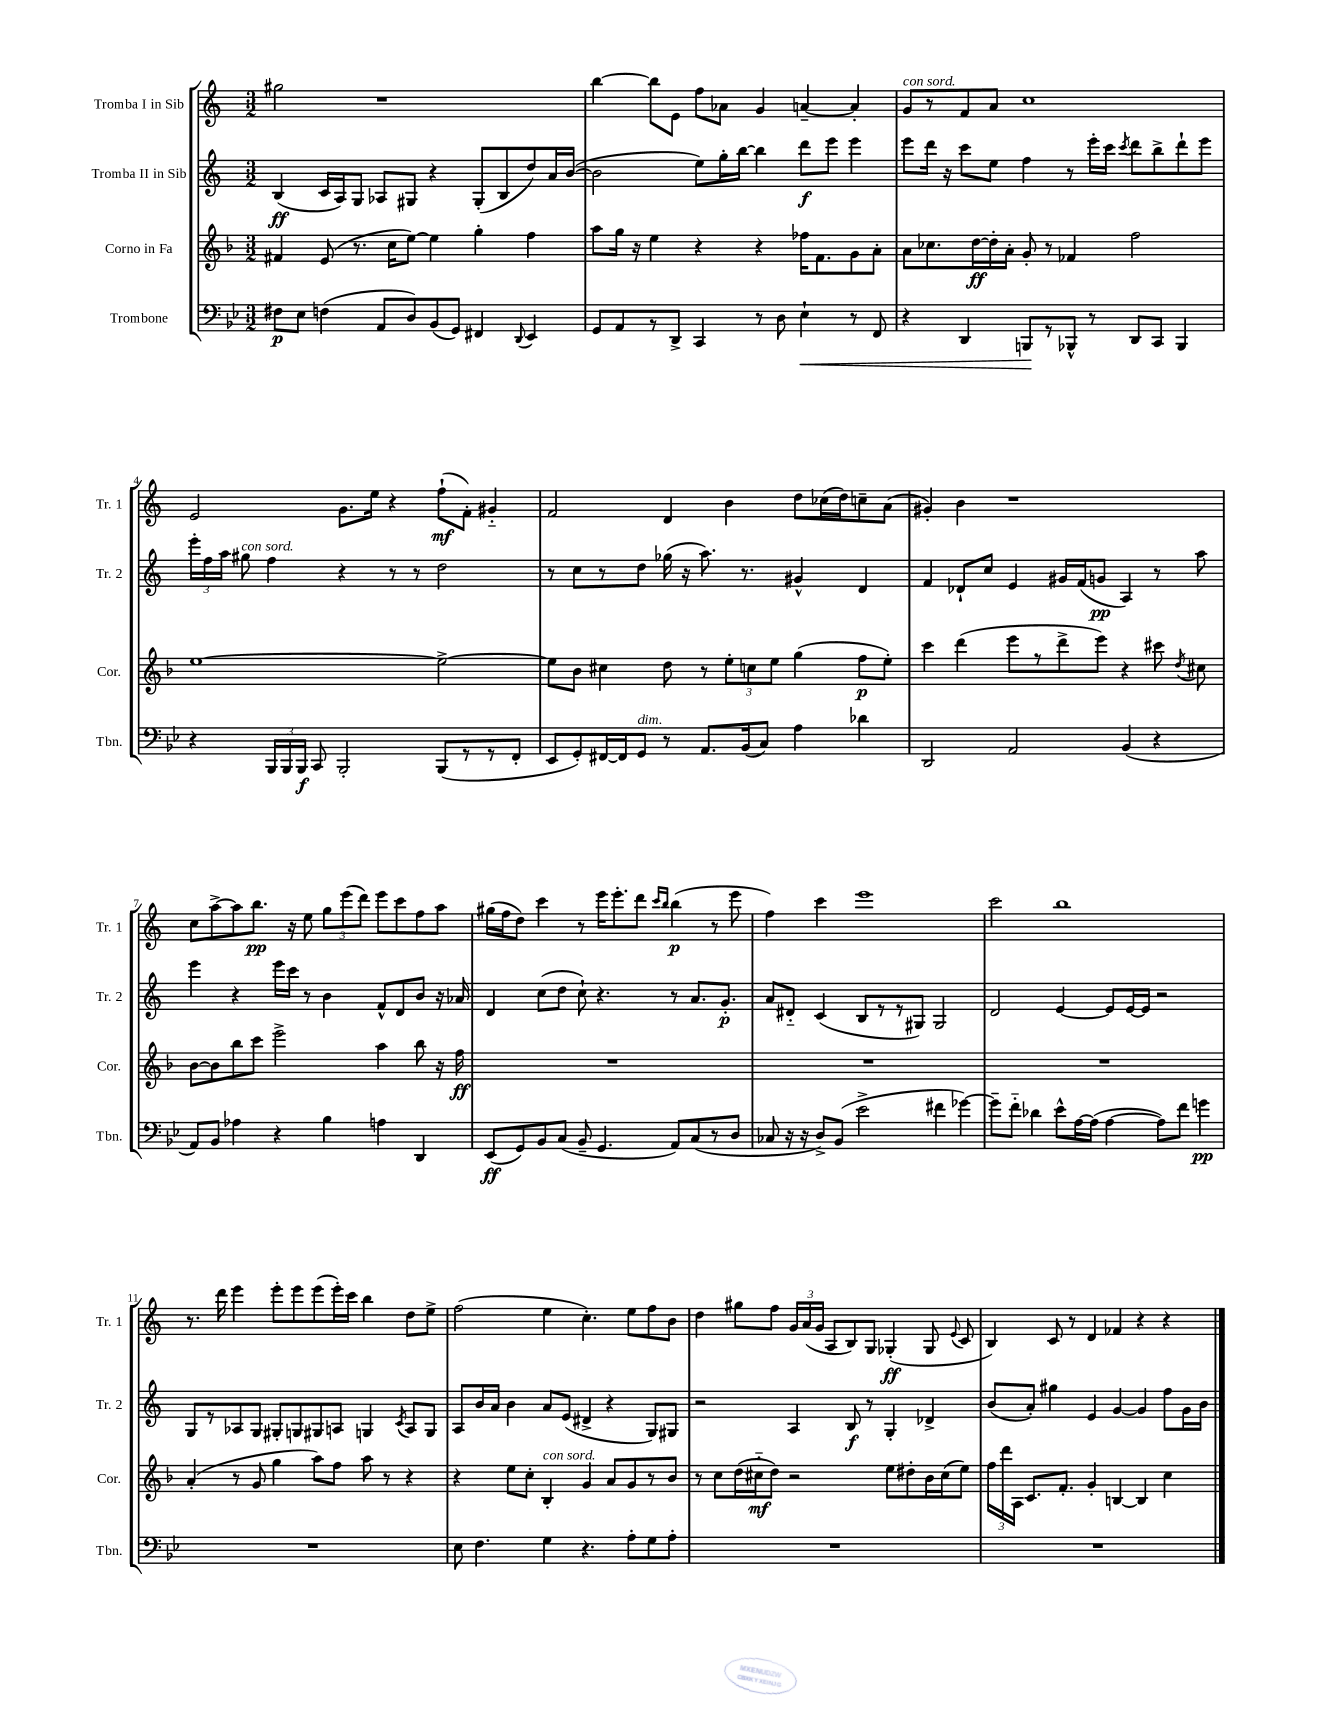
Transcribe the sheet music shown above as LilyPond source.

<<
\new StaffGroup <<
\new Staff = "s0" \with { instrumentName = "Tromba I in Sib" shortInstrumentName = "Tr. 1" } {
    \clef treble \key c \major \numericTimeSignature \time 3/2
    \autoBeamOff gis''2 r1 |
    b''4~ b''8[ e'8] f''8[ aes'8] g'4 a'4~-- a'4-. |
    g'8[^\markup { \italic "con sord." } r8 f'8 a'8] c''1 |
    e'2 g'8.[ e''16] r4 f''8[-!\mf( f'8]-.) gis'4-_ |
    f'2 d'4 b'4 d''8[ ces''16( d''16) c''8-- a'8]( |
    gis'4-.) b'4 r1 |
    c''8[ a''8~-> a''8 b''8.]\pp r16 e''8 \tuplet 3/2 { g''8[ e'''8( d'''8]) } e'''8[ c'''8 f''8 a''8] |
    gis''16[( f''16 d''8]) c'''4 r8 e'''16[ e'''8.-. d'''8] \grace { c'''16[ b''16] } b''4\p( r8 e'''8 |
    f''4) c'''4 e'''1 |
    c'''2 b''1 |
    r8. d'''16 e'''4 e'''8[-. e'''8 e'''8( e'''16-.) c'''16] b''4 d''8[ e''8]-> |
    f''2( e''4 c''4.-.) e''8[ f''8 b'8] |
    d''4 gis''8[ f''8] \tuplet 3/2 { g'16[ a'16( g'16] } a8[ b8) g8] ges4-.\ff( ges8 \appoggiatura { e'8 } c'8 |
    b4) c'8 r8 d'4 fes'4 r4 r4 \bar "|." |
}
\new Staff = "s1" \with { instrumentName = "Tromba II in Sib" shortInstrumentName = "Tr. 2" } {
    \clef treble \key c \major \numericTimeSignature \time 3/2
    \autoBeamOff b4\ff( c'16[ a16) g8] aes8[ gis8] r4 gis8[-.( b8 d''8) a'16 b'16]~( |
    b'2 e''8[) g''16-. b''16]~ b''4 d'''8[\f e'''8] e'''4 |
    e'''8[ d'''16] r16 c'''8[ e''8] f''4 r8 e'''16[-. c'''16] \acciaccatura { c'''8 } d'''8[ b''8-> d'''8-! e'''8] |
    \tuplet 3/2 { e'''16[-. f''16 a''16] } gis''8^\markup { \italic "con sord." } f''4 r4 r8 r8 d''2 |
    r8 c''8[ r8 d''8] ges''16( r16 a''8.) r8. gis'4-^ d'4 |
    f'4 des'8[-! c''8] e'4 gis'16[ f'16( g'8]\pp a4) r8 a''8 |
    e'''4 r4 e'''16[ c'''16] r8 b'4 f'8[-^ d'8 b'8] r16 aes'16 |
    d'4 c''8[( d''8] c''8-!) r4. r8 a'8.[ g'8.]-.\p |
    a'8[ dis'8]-_ c'4( b8[ r8 r8 gis8]) gis2 |
    d'2 e'4~ e'8[ e'16~ e'16] r2 |
    g8[ r8 aes8 g8] gis8[-. g8 gis8 a8] g4 \acciaccatura { c'8 } a8[ g8] |
    a8[ b'16 a'16] b'4 a'8[ e'8]( dis'4-> r4 g8[) gis8] |
    r2 a4 b8\f r8 g4-. des'4-> |
    b'8[( a'8]-.) gis''4 e'4 g'4~ g'4 f''8[ g'16 b'16] \bar "|." |
}
\new Staff = "s2" \with { instrumentName = "Corno in Fa" shortInstrumentName = "Cor." } {
    \clef treble \key f \major \numericTimeSignature \time 3/2
    \autoBeamOff fis'4 e'8( r8. c''16[ e''8]~) e''4 g''4-. f''4 |
    a''8[ g''16] r16 e''4 r4 r4 fes''16[ f'8. g'8 a'8]-. |
    a'8[ ces''8. d''16~\ff d''16-. a'16]-. g'8-. r8 fes'4 f''2 |
    e''1~ e''2~-> |
    e''8[ bes'8] cis''4 d''8 r8 \tuplet 3/2 { e''8[-. c''8 e''8] } g''4( f''8[\p e''8]-.) |
    c'''4 d'''4( e'''8[ r8 d'''8-> e'''8]) r4 cis'''8 \acciaccatura { d''8 } cis''8 |
    bes'8[~ bes'8 bes''8 c'''8] e'''2-> a''4 bes''8 r16 f''16\ff |
    R1. |
    R1. |
    R1. |
    a'4-.( r8 g'8 g''4 a''8[) f''8] a''8 r8 r4 |
    r4 e''8[ c''8]-. bes4-.^\markup { \italic "con sord." } g'4 a'8[ g'8 r8 bes'8] |
    r8 c''8[ d''16( cis''16-_\mf d''8]) r2 e''8[ dis''8-. bes'16 cis''16( e''8]) |
    \tuplet 3/2 { f''16[ d'''16 a16] } c'8.[ f'8.]-. g'4-. b4~ b4 c''4 \bar "|." |
}
\new Staff = "s3" \with { instrumentName = "Trombone" shortInstrumentName = "Tbn." } {
    \clef bass \key bes \major \numericTimeSignature \time 3/2
    \autoBeamOff fis8[\p ees8] f4( a,8[ d8) bes,8( g,8]) fis,4 \appoggiatura { d,8 } ees,4 |
    g,8[ a,8 r8 d,8]-> c,4 r8 d8 ees4-!\< r8 f,8 |
    r4 d,4 b,,8[\! r8 bes,,8]-^ r8 d,8[ c,8] bes,,4 |
    r4 \tuplet 3/2 { bes,,16[ bes,,16 bes,,16]\f } c,8 bes,,2-. bes,,8[( r8 r8 f,8]-. |
    ees,8[ g,8-.) fis,16~ fis,16 g,8]^\markup { \italic "dim." } r8 a,8.[ bes,16( c8]) a4 des'4 |
    d,2 a,2 bes,4( r4 |
    a,8[) bes,8] aes4 r4 bes4 a4 d,4 |
    ees,8[\ff( g,8) bes,8 c8]( bes,8-- g,4. a,8[) c8( r8 d8] |
    ces8 r16 r16 d8[->) bes,8]( ees'2-> fis'4 ges'4~) |
    ges'8[-- f'8]-_ des'4 ees'8[-^ a16~ a16]( a4~ a8[) f'8] g'4\pp |
    R1. |
    ees8 f4. g4 r4. a8[-. g8 a8]-. |
    R1. |
    R1. \bar "|." |
}
>>
>>
